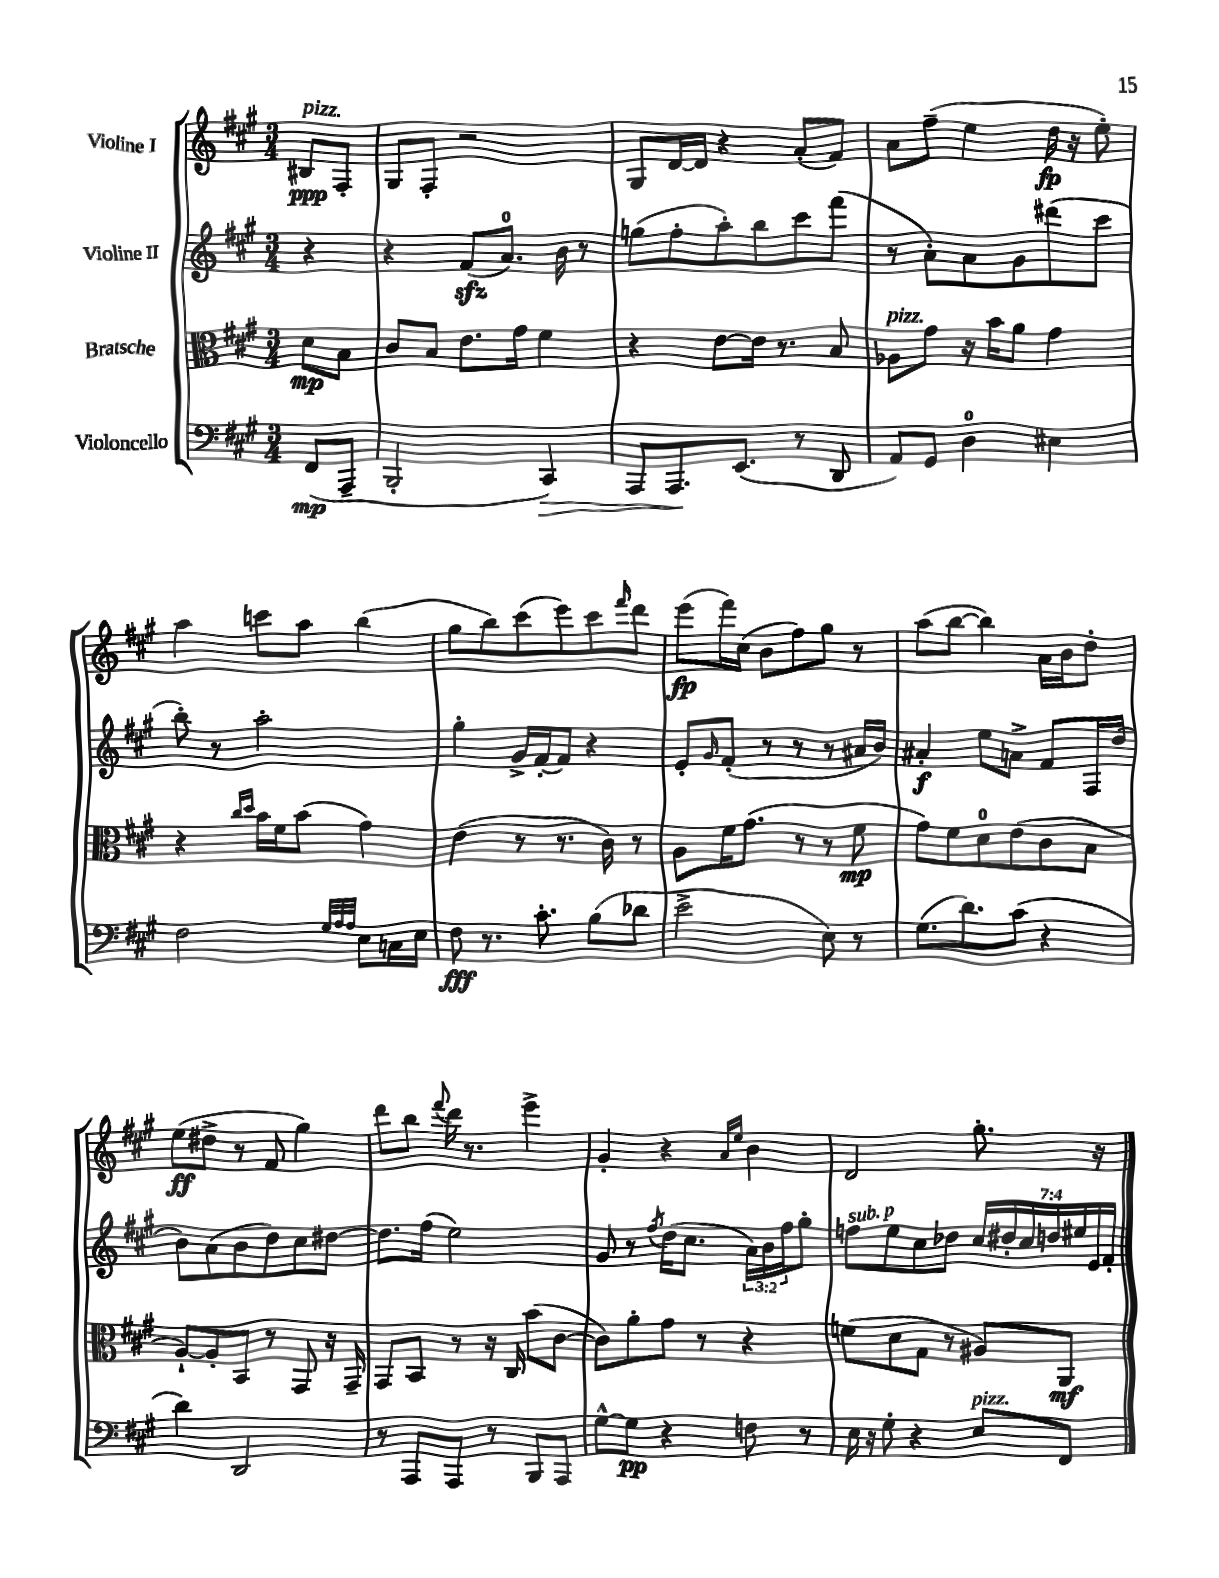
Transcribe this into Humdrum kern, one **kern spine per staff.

**kern	**kern	**kern	**kern
*staff4	*staff3	*staff2	*staff1
*clefF4	*clefC3	*clefG2	*clefG2
*k[f#c#g#]	*k[f#c#g#]	*k[f#c#g#]	*k[f#c#g#]
*M3/4	*M3/4	*M3/4	*M3/4
(8FF#	8d	4r	8B#
8AAA~	8B	.	8F#'
=	=	=	=
2BBB'	8c#	4r	8G#
.	8B	.	8F#'
.	8.e	(8f#	2r
.	.	8.a)	.
.	16g#	.	.
4CC#)	4f#	.	.
.	.	16b	.
.	.	8r	.
=	=	=	=
8AAA	4r	(8gg	8G#
8.AAA	.	8ff#'	[16d
.	.	.	16d]
.	[8e	8aa')	4r
(8.EE	.	.	.
.	16e]	8bb	.
.	8.r	.	.
8r	.	8ccc#	(8a'
8DD	8B	(8fff#	8f#)
=	=	=	=
8AA)	8A-	8r	8a
8GG#	8g#	8a')	(8ff#~
4D	16r	8a	4ee
.	16b	.	.
.	8a	8g#	.
4E#	4g#	(8ddd#	16dd
.	.	.	16r
.	.	8ccc#	8ee')
=	=	=	=
2F#	4r	8bb')	4aa
.	.	8r	.
.	16qqcc#	.	.
.	16qqdd	.	.
.	16b	2aa'	8ccc
.	16f#	.	.
.	(8b	.	8aa
32qqG#	.	.	.
32qqA	.	.	.
32qqA	.	.	.
8E	4g#)	.	(4bb
16C	.	.	.
16E	.	.	.
=	=	=	=
8F#	(4e	4gg#'	8gg#
8.r	.	.	8bb)
.	8r	16g#^	(8ccc#
8.c#'	.	[16f#'	.
.	8.r	8f#]	8eee)
(8B	.	4r	8ccc#
.	16c#)	.	.
.	.	.	16qqfff#
8d-	8r	.	8ddd
=	=	=	=
2e^	8A	8e'	(8eee
.	.	16qqg#	.
.	16f#	(8f#'	16fff#)
.	(8.g#	.	(16cc#
.	.	8r	8b
.	8r	8r	8ff#)
8E)	8r	8r	8gg#
8r	8f#	16a#	8r
.	.	16b)	.
=	=	=	=
(8.G#	8g#)	4a#'	(8aa
.	8f#	.	[8bb
8.d)	.	.	.
.	8d	8ee	4bb])
(8c#	(8e	8a^	.
4r	8c#	8f#	16a
.	.	.	16b
.	8B	16F#	8dd'
.	.	(16dd	.
=	=	=	=
4d)	[8A`)	8b)	(8ee
.	8A']	(8a	8dd#^
2DD	8BB	8b	8r
.	8r	8dd)	8f#
.	8GG#	8cc#	4gg#)
.	16r	[8dd#	.
.	16GG#~	.	.
=	=	=	=
8r	8GG#	8.dd#]	8ddd
8AAA	8BB	.	8bb
.	.	(16ff#	.
.	.	.	8qqfff#
8AAA	8r	2ee)	16ddd
.	.	.	8.r
8r	16r	.	.
.	16C#	.	.
8BBB	(8b	.	4eee^
8AAA	[8c#	.	.
=	=	=	=
[8G#^^	8c#])	8g#	4g#'
8G#]	8a'	8r	.
.	.	8qff#	.
4r	8g#	(16dd	4r
.	.	8.cc#	.
.	8r	.	.
.	.	.	16qqa
.	.	.	16qqee
8F	4r	24a)	4b
.	.	24b	.
.	.	24ff#	.
8r	.	8gg#'	.
=	=	=	=
16E	(8f	8ff	2d
16r	.	.	.
8G#'	8d	8ee	.
4r	8G#	8cc#	.
.	8r	8dd-	.
8E	8A#)	28cc#	8.gg#'
.	.	28dd#'	.
.	.	28cc#	.
.	.	28dd	.
8FF#	8AA	.	.
.	.	28ee#	.
.	.	28e	.
.	.	.	16r
.	.	28f#'	.
==	==	==	==
*-	*-	*-	*-
